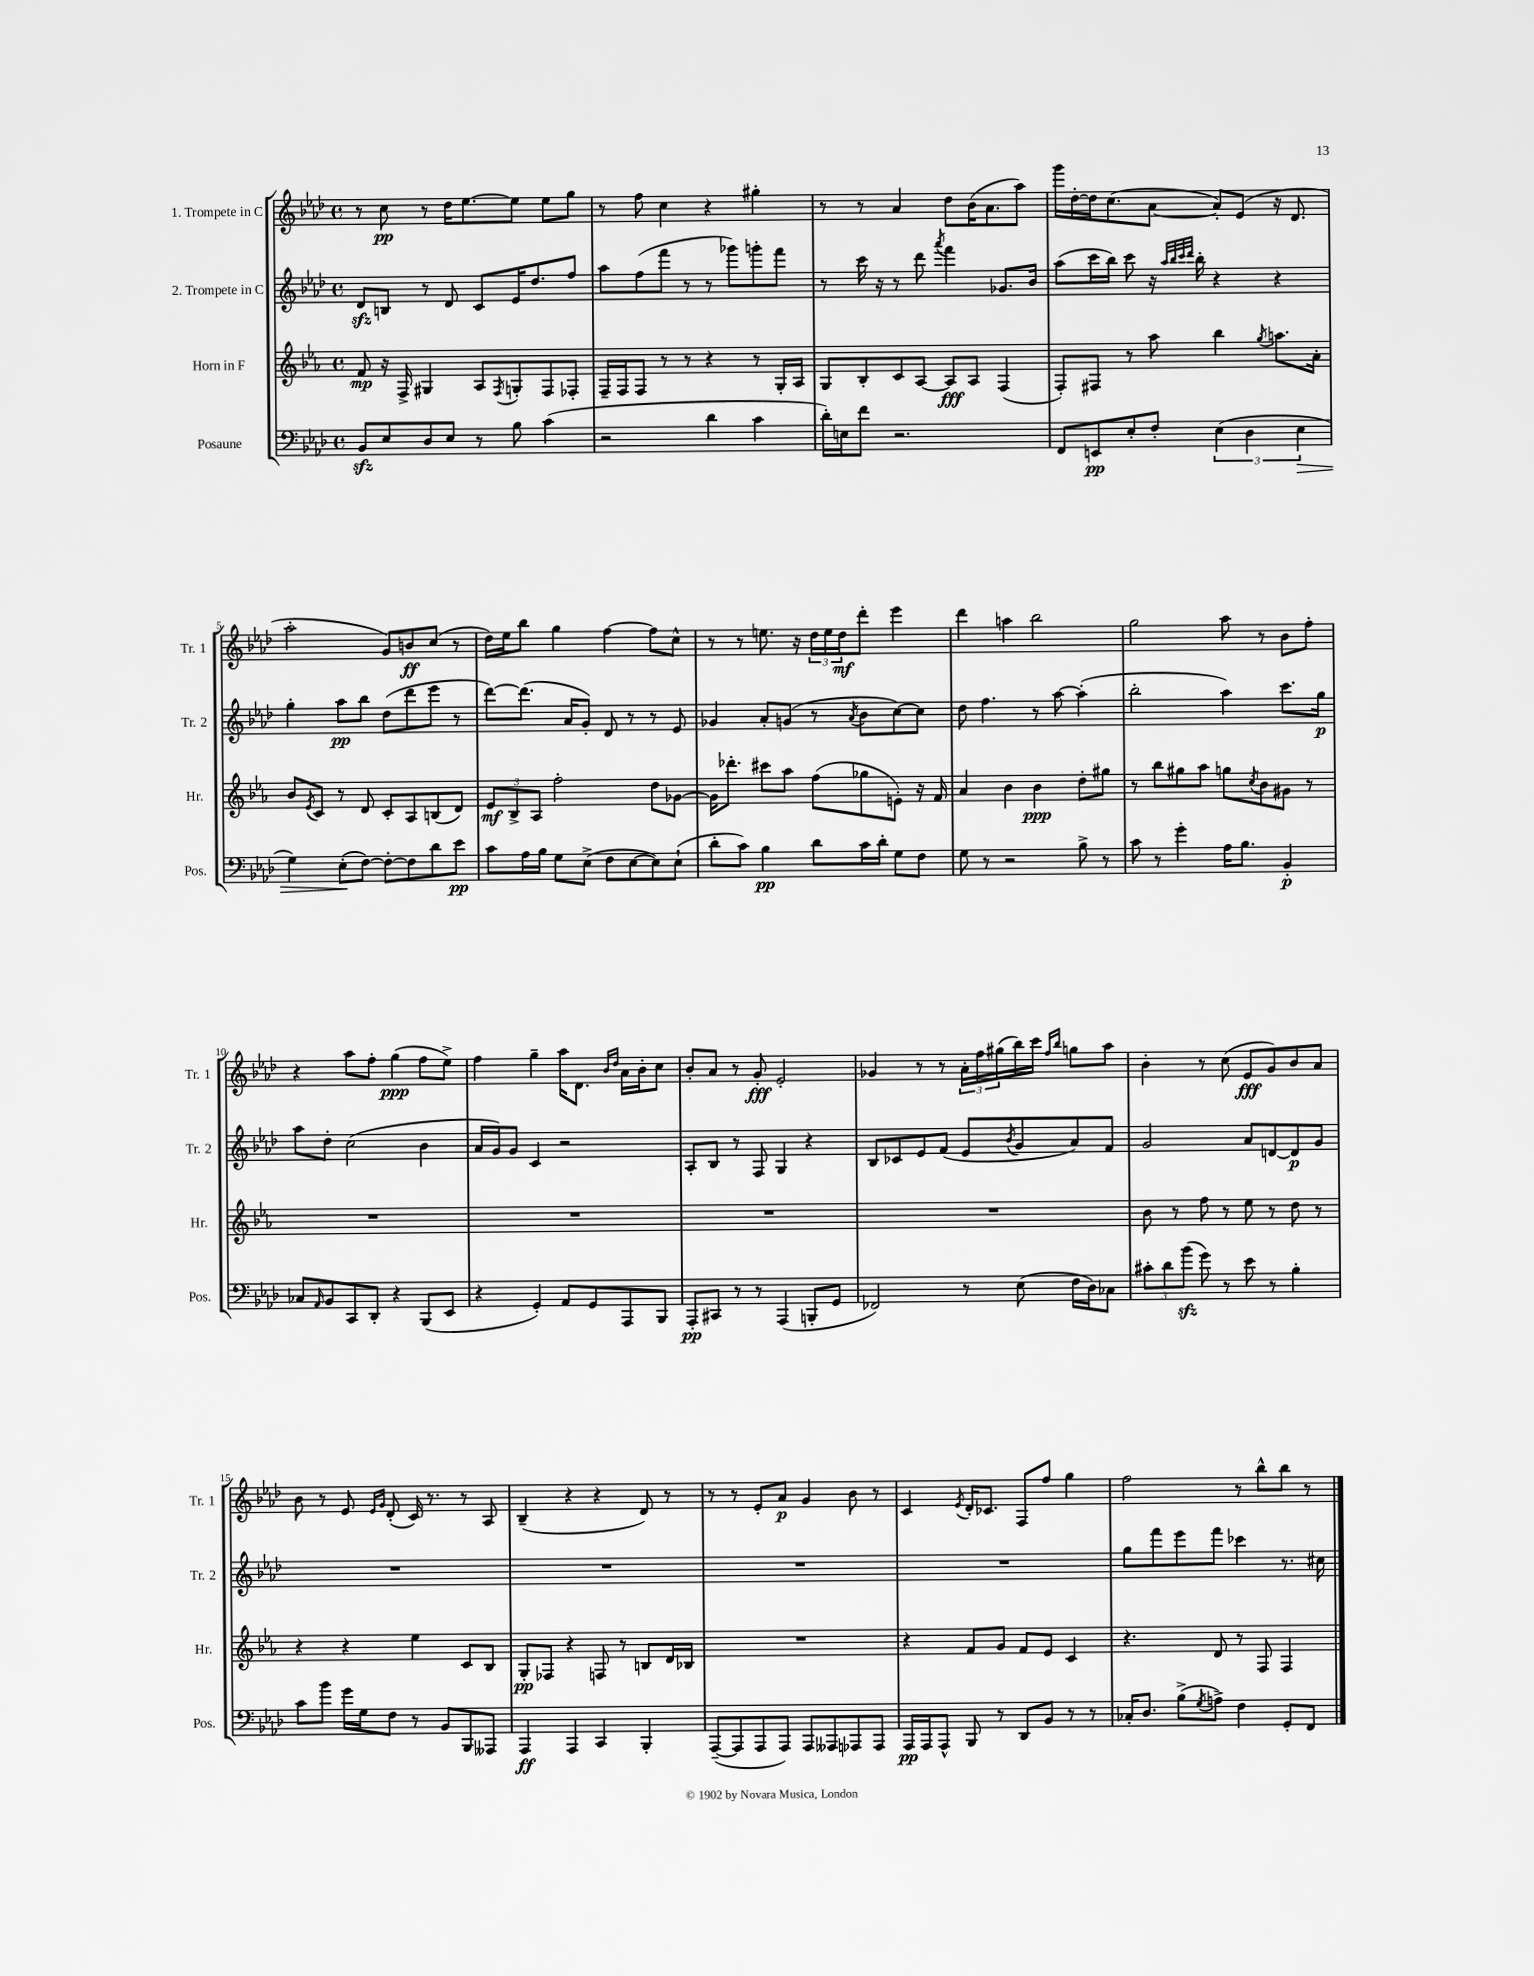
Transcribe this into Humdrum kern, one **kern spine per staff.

**kern	**kern	**kern	**kern
*staff4	*staff3	*staff2	*staff1
*clefF4	*clefG2	*clefG2	*clefG2
*k[b-e-a-d-]	*k[b-e-a-]	*k[b-e-a-d-]	*k[b-e-a-d-]
*M4/4	*M4/4	*M4/4	*M4/4
*met(c)	*met(c)	*met(c)	*met(c)
8BB-	8f	8d-	8r
8E-	16r	8B	8cc
.	16F^	.	.
8D-	4G#	8r	8r
8E-	.	8d-	16dd-
.	.	.	[8.ee-
8r	8A-	8c	.
.	8qF	.	.
8B-	8G'	16e-	8ee-]
.	.	8.dd-	.
(4c	8F	.	8ee-
.	8F-'	8ff	8gg
=	=	=	=
2r	16F~	8aa-	8r
.	16F	.	.
.	8F	(8ff	8ff
.	8r	8fff	4cc
.	8r	8r	.
4d-	4r	8r	4r
.	.	8ggg-)	.
4c	8r	8ggg'	4gg#'
.	16G'	8fff	.
.	16A-	.	.
=	=	=	=
16d-')	8G	8r	8r
16E	.	.	.
8f	8B-'	16ccc	8r
.	.	16r	.
2.r	8c	8r	4a-
.	[8A-	8ddd-	.
.	.	8qaaa-	.
.	8A-]	4fff	8dd-
.	8A-	.	(16b-
.	.	.	8.a-
.	(4F	8.g-	.
.	.	.	8aa-)
.	.	16b-	.
=	=	=	=
8FF	8F')	(8aa-	16ggg
.	.	.	[16dd-'
8EE	8F#	16ccc	16dd-]
.	.	16bb-)	(8.cc
8E-'	8r	8ccc	.
8F'	8aa-	16r	[8a-
.	.	32qqaa-	.
.	.	32qqbb-	.
.	.	32qqccc	.
.	.	32qqddd-	.
.	.	16bb-'	.
(6E-	4bb-	4r	8a-'])
.	.	.	(8e-
6D-	.	.	.
.	8qgg	.	.
.	8.aa	4r	16r
.	.	.	8.d-
6E-	.	.	.
.	16a-'	.	.
=	=	=	=
4G)	8b-	4gg'	2aa-'
.	8qe-	.	.
.	8c	.	.
(8E-'	8r	8aa-	.
[8F)	8d	8bb-	.
8F'_	8c'	(8dd-	8g)
8F]	8A-	8ddd-	8b
8d-	(8B	8eee-	(8cc
8e-	8d)	8r	8r
=	=	=	=
8c	12e-	[8ddd-)	16dd-)
.	.	.	16ee-
.	12B-^	.	.
16A-	.	(8.ddd-]	8bb-
.	12A-	.	.
16B-	.	.	.
8G	2ff'	.	4gg
.	.	16a-	.
(8E-^	.	8g')	.
8F	.	8d-	[4ff
[8E-	.	8r	.
8E-])	8dd	8r	8ff]
(8E-`	[8g-	8e-	8cc^^
=	=	=	=
8d-'	16g-]	4g-	8r
.	8.ddd-'	.	.
8c)	.	.	8r
4B-	8ccc#	8a-'	8.ee
.	8aa-	(8g	.
.	.	.	16r
8d-	(8ff	8r	24dd-
.	.	.	24ee
.	.	.	24dd-
.	.	8qa-	.
16c	8gg-	8b-	8ddd-'
16d-'	.	.	.
8G	8e')	[8cc)	4eee-
8F	16r	8cc]	.
.	16f	.	.
=	=	=	=
8G	4a-	8dd-	4ddd-
8r	.	4.ff	.
2r	4b-	.	4aa
.	4b-	8r	2bb-
.	.	[8aa-	.
8B-^	8dd'	(4aa-']	.
8r	8gg#	.	.
=	=	=	=
8c	8r	2bb-'	2gg
8r	8bb-	.	.
4g'	8gg#	.	.
.	8aa-	.	.
16A-	8gg	4aa-)	8aa-
8.B-	.	.	.
.	8qcc	.	.
.	8b-	.	8r
4BB-'	8g#	8.ccc	8b-
.	8r	.	8ff'
.	.	16gg	.
=	=	=	=
8C-	1r	8aa-	4r
16qqAA-	.	.	.
8BB-	.	8dd-'	.
8CC	.	(2cc	8aa-
8DD-'	.	.	8ff'
4r	.	.	(4gg
(8BBB-	.	4b-	8ff
8EE-	.	.	8ee-^)
=	=	=	=
4r	1r	16a-	4ff
.	.	16g)	.
.	.	8g	.
4GG')	.	4c	4gg~
8AA-	.	2r	16aa-
.	.	.	8.d-
8GG	.	.	.
.	.	.	16qqb-
.	.	.	16qqdd-
8AAA-	.	.	16a-
.	.	.	16b-'
8BBB-	.	.	8cc
=	=	=	=
8AAA-'	1r	8A-'	8b-'
8CC#	.	8B-	8a-
8r	.	8r	8r
8r	.	8F	8g'
(4AAA-	.	4G	2e-'
8BBB'	.	4r	.
8GG	.	.	.
=	=	=	=
2FF-)	1r	8B-	4g-
.	.	8c-	.
.	.	8e-	8r
.	.	(8f	8r
8r	.	8e-	24a-'
.	.	.	24ff
.	.	.	(24gg#
.	.	8qb-	.
(8E-	.	8g	16bb-)
.	.	.	16ccc
.	.	.	16qqff
.	.	.	16qqbb-
16F	.	8a-)	8gg
16D-)	.	.	.
8C-	.	8f	8aa-
=	=	=	=
12c#'	8b-	2g	4b-'
12d-	.	.	.
.	8r	.	.
(12b-	.	.	.
8g)	8ff	.	8r
8r	8r	.	(8cc
8e-	8ee-	8a-	8e-
8r	8r	[8d	8g)
4B-'	8dd	8d]	8b-
.	8r	8g	8a-
=	=	=	=
8c	4r	1r	8b-
8b-	.	.	8r
16g	4r	.	8e-
16G	.	.	.
.	.	.	16qqe-
.	.	.	16qqg
8F	.	.	(8d-'
8r	4ee-	.	16c)
.	.	.	8.r
8BB-	.	.	.
8BBB-	8c	.	8r
8AAA--	8B-	.	8A-
=	=	=	=
4AAA-	8G'	1r	(4B-~
.	8F-	.	.
4AAA-	4r	.	4r
4CC	8F	.	4r
.	8r	.	.
4BBB-'	8B	.	8d-)
.	16d	.	8r
.	16B-	.	.
=	=	=	=
([8AAA-~	1r	1r	8r
8AAA-]	.	.	8r
8AAA-	.	.	8e-'
8AAA-)	.	.	8a-
8AAA-	.	.	4g
8AAA--	.	.	.
8AAA-	.	.	8b-
8AAA-	.	.	8r
=	=	=	=
16AAA-	4r	1r	4c
16AAA-	.	.	.
8AAA-^^	.	.	.
.	.	.	8qe-
8BBB-	8f	.	16d-'
.	.	.	8.c-
8r	8g	.	.
8DD-	8f	.	8F
8BB-	8e-	.	8ff
8r	4c	.	4gg
8r	.	.	.
=	=	=	=
16C-'	4.r	8gg	2ff
8.D-	.	.	.
.	.	8fff	.
(8B-^	.	8eee-	.
8qG	.	.	.
8A^)	8d	8fff	.
4F	8r	4ccc-	8r
.	8F	.	8bb-^^
8GG'	4F	8.r	8bb-
8FF	.	.	8r
.	.	16cc#	.
==	==	==	==
*-	*-	*-	*-
